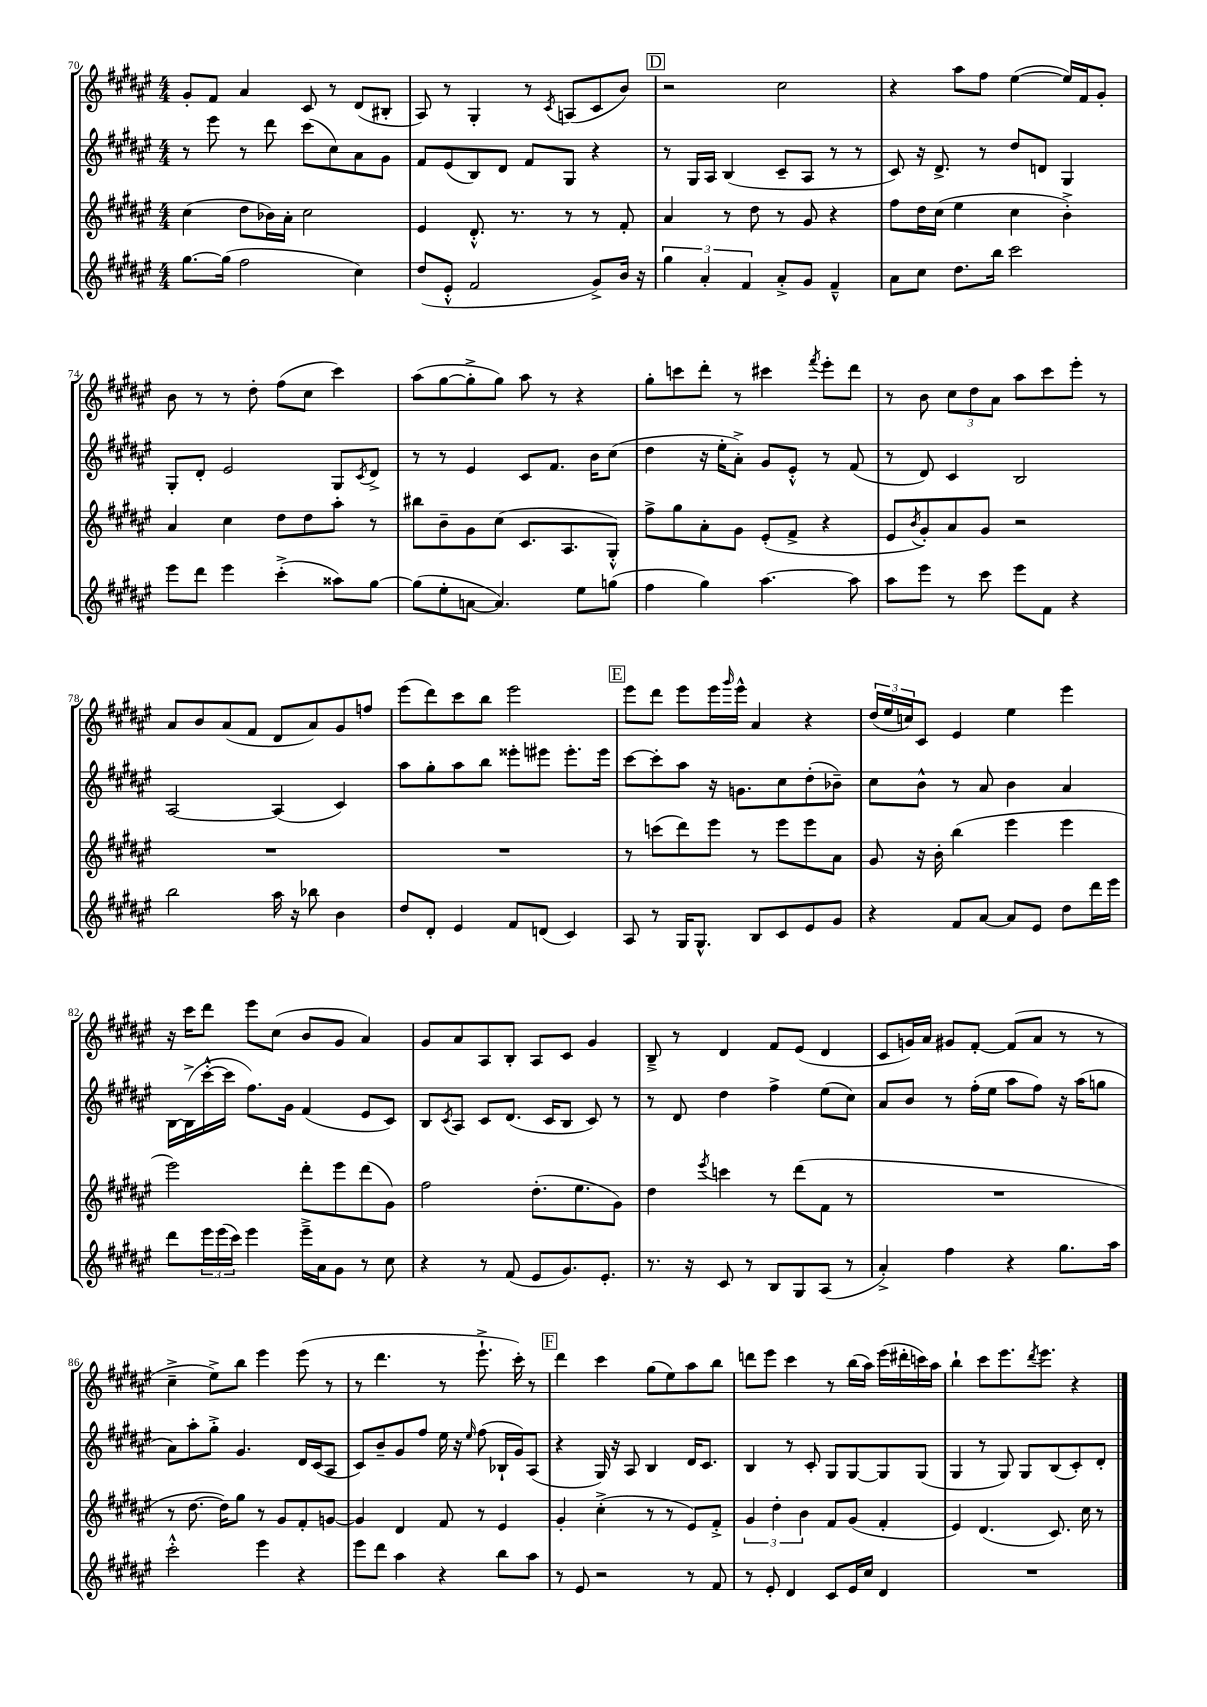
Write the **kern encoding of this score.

**kern	**kern	**kern	**kern
*part4	*part3	*part2	*part1
*staff4	*staff3	*staff2	*staff1
*clefG2	*clefG2	*clefG2	*clefG2
*k[f#c#g#d#a#e#]	*k[f#c#g#d#a#e#]	*k[f#c#g#d#a#e#]	*k[f#c#g#d#a#e#]
*M4/4	*M4/4	*M4/4	*M4/4
=70	=70	=70	=70
[8.gg#\L	(4cc#\	8r	8g#'/L
.	.	8eee#\	8f#/J
(16gg#\Jk]	.	.	.
2ff#\	8dd#\L	8r	4a#/
.	16b-X\L)	8ddd#\	.
.	16a#'\JJ	.	.
.	2cc#\	(8ccc#\L	8c#/
.	.	8cc#\)	8r
4cc#\)	.	8a#\	(8d#/L
.	.	8g#\J	8B#X'/J
=71	=71	=71	=71
(8dd#/L	4e#/	8f#/L	8A#/)
8e#'^^/J	.	(8e#/	8r
2f#/	8.d#'^^/	8B/)	4G#'/
.	.	8d#/J	.
.	8.r	.	.
.	.	8f#/L	8r
.	.	.	8qc#/
.	8r	8G#/J	(8An/L
8g#^/L)	8r	4r	8c#/
16b/Jk	8f#'/	.	8b/J)
16r	.	.	.
!!LO:REH:place=s1:t=D
=72	=72	=72	=72
6gg#\	4a#/	8r	2r
.	.	16G#/LL	.
6a#'/	.	.	.
.	.	16A#/JJ	.
.	8r	(4B/	.
6f#/	.	.	.
.	8dd#\	.	.
8a#'^/L	8r	8c#~/L	2cc#\
8g#/J	8g#/	8A#/J	.
4f#~^^/	4r	8r	.
.	.	8r	.
=73	=73	=73	=73
8a#\L	8ff#\L	8c#/)	4r
8cc#\J	16dd#\L	16r	.
.	(16cc#\JJ	8.d#^/	.
8.dd#\L	4ee#\	.	8aa#\L
.	.	8r	8ff#\J
16bb\Jk	.	.	.
2ccc#\	4cc#\	8dd#/L	([4ee#\
.	.	8dn/J	.
.	4b'^\)	4G#/	16ee#/LL])
.	.	.	16f#/J
.	.	.	8g#'/J
!!LO:LB:g=z
=74	=74	=74	=74
8eee#\L	4a#/	8G#'/L	8b\
8ddd#\J	.	8d#'/J	8r
4eee#\	4cc#\	2e#/	8r
.	.	.	8dd#'\
(4ccc#'^\	8dd#\L	.	(8ff#\L
.	8dd#\	.	8cc#\J
8aa##X\L)	8aa#'\J	8G#/L	4ccc#\)
.	.	8qc#/	.
[8gg#\J	8r	8d#^/J	.
=75	=75	=75	=75
(8gg#\L]	8bb#X\L	8r	(8aa#\L
8ee#'\	8b~\	8r	[8gg#\
[8an\J	8g#\	4e#/	8gg#'^\]
4.a/])	(8cc#\J	.	8gg#\J)
.	8.c#/L	8c#/L	8aa#\
.	.	8.f#/J	8r
.	8.A#/	.	.
8ee#\L	.	.	4r
.	.	16b\KL	.
(8ggn\J	8G#'^^/J)	(8cc#\J	.
=76	=76	=76	=76
4ff#\	8ff#^\L	4dd#\	8gg#'\L
.	8gg#\	.	8cccn\
4gg#\)	8a#'\	16r	8ddd#'\J
.	.	16ee#'\KL	.
.	8g#\J	8a#'^\J)	8r
[4.aa#\	(8e#'/L	8g#/L	4ccc#X\
.	8f#^/J	8e#'^^/J	.
.	.	.	8qfff#/
.	4r	8r	8eee#'\L
8aa#\]	.	(8f#/	8ddd#\J
=77	=77	=77	=77
8aa#\L	8e#/L	8r	8r
.	8qb/	.	.
8eee#\J	8g#'/)	8d#/)	8b\
8r	8a#/	4c#/	12cc#\L
.	.	.	12dd#\
8ccc#\	8g#/J	.	.
.	.	.	12a#\J
8eee#\L	2r	2B/	8aa#\L
8f#\J	.	.	8ccc#\
4r	.	.	8eee#'\J
.	.	.	8r
!!LO:LB:g=z
=78	=78	=78	=78
2bb\	1r	[2A#/	8a#/L
.	.	.	8b/
.	.	.	(8a#/
.	.	.	8f#/J
16aa#\	.	(4A#/]	8d#/L
16r	.	.	.
8bb-X\	.	.	8a#/)
4b\	.	4c#/)	8g#/
.	.	.	8ffn/J
=79	=79	=79	=79
8dd#/L	1r	8aa#\L	(8eee#\L
8d#'/J	.	8gg#'\	8ddd#\)
4e#/	.	8aa#\	8ccc#\
.	.	8bb\J	8bb\J
8f#/L	.	8eee##X'\L	2eee#\
(8dn/J	.	8eee#X\J	.
4c#/)	.	8.eee#'\L	.
.	.	16eee#\Jk	.
!!LO:REH:place=s1:t=E
=80	=80	=80	=80
8A#/	8r	[8ccc#\L	8eee#\L
8r	(8cccn\L	8ccc#'\]	8ddd#\J
16G#/KL	8ddd#\)	8aa#\J	8eee#\L
8.G#^^/J	.	.	.
.	8eee#\J	16r	16eee#\L
.	.	.	16qqggg#/
.	.	8.gn\L	16eee#^^\JJ
8B/L	8r	.	4a#/
8c#/	8eee#\L	8cc#\	.
8e#/	8eee#\	(8dd#'\	4r
8g#/J	8a#\J	8b-X~\J)	.
=81	=81	=81	=81
4r	8g#/	8cc#\L	(24dd#/LL
.	.	.	24ee#/
.	.	.	24ccn/J)
.	16r	8b^^\J	8c#/J
.	16b'\	.	.
8f#/L	(4bb\	8r	4e#/
[8a#/J	.	8a#/	.
8a#/L]	4eee#\	4b\	4ee#\
8e#/J	.	.	.
8dd#\L	4eee#\	4a#/	4eee#\
16ddd#\L	.	.	.
16eee#\JJ	.	.	.
!!LO:LB:g=z
=82	=82	=82	=82
8ddd#\L	2eee#\)	[16B\LL	16r
.	.	(16B^\]	16ccc#\KL
24eee#\L	.	[16ccc#'^^\	8ddd#\J
(24eee#\	.	.	.
.	.	16ccc#\JJ]	.
24ccc#\JJ)	.	.	.
4eee#\	.	8.ff#\L)	8eee#\L
.	.	.	(8cc#\J
.	.	16g#\Jk	.
16eee#~^\LL	8ddd#'\L	(4f#/	8b/L
16a#\J	.	.	.
8g#\J	8eee#\	.	8g#/J
8r	(8ddd#\	8e#/L	4a#/)
8cc#\	8g#\J)	8c#/J)	.
=83	=83	=83	=83
4r	2ff#\	8B/L	8g#/L
.	.	8qc#/	.
.	.	8A#/J	8a#/
8r	.	8c#/L	8A#/
(8f#/	.	(8.d#/J	8B'/J
8e#/L	(8.dd#'\L	.	8A#/L
.	.	16c#/KL	.
8.g#/)	.	8B/J	8c#/J
.	8.ee#\	.	.
.	.	8c#/)	4g#/
8.e#'/J	.	.	.
.	8g#\J)	8r	.
=84	=84	=84	=84
8.r	4dd#\	8r	8B~^/
.	.	8d#/	8r
16r	.	.	.
.	8qeee#/	.	.
8c#/	4cccn\	4dd#\	4d#/
8r	.	.	.
8B/L	8r	4ff#^\	8f#/L
8G#/	(8ddd#\L	.	(8e#/J
(8A#/J	8f#\J	(8ee#\L	4d#/
8r	8r	8cc#\J)	.
=85	=85	=85	=85
4a#'^/)	1r	8a#/L	8c#/L
.	.	8b/J	16gn/L)
.	.	.	16a#/JJ
4ff#\	.	8r	8g#X/L
.	.	(16ff#'\LL	[8f#'/J
.	.	16ee#\JJ	.
4r	.	8aa#\L	(8f#/L]
.	.	8ff#\J)	8a#/J
8.gg#\L	.	16r	8r
.	.	(16aa#\KL	.
.	.	8ggn\J	8r
16aa#\Jk	.	.	.
!!LO:LB:g=z
=86	=86	=86	=86
2ccc#'^^\	8r	8a#\L)	4cc#~^\
.	[8.dd#\	8aa#'\	.
.	.	8gg#'^\J	8ee#^\L)
.	16dd#\KL])	.	.
.	8gg#\J	4.g#/	8bb\J
4eee#\	8r	.	4eee#\
.	8g#/L	.	.
4r	8f#'/	16d#/LL	(8eee#\
.	.	(16c#/J	.
.	[8gn/J	8A#/J	8r
=87	=87	=87	=87
8eee#\L	4g/]	8c#/L)	8r
8ddd#\J	.	8b~/	4.ddd#\
4aa#\	4d#/	8g#/	.
.	.	8ff#/J	.
4r	8f#/	16ee#\	8r
.	.	16r	.
.	.	16qqee#/	.
.	8r	(8ff#\	8.eee#`^\
8bb\L	4e#/	16B-X`/LL	.
.	.	16g#/J)	16ccc#'\)
8aa#\J	.	(8A#/J	8r
!!LO:REH:place=s1:t=F
=88	=88	=88	=88
8r	4g#'/	4r	4ddd#\
8e#/	.	.	.
2r	(4cc#'^\	16G#/)	4ccc#\
.	.	16r	.
.	.	8A#/	.
.	8r	4B/	(8gg#\L
.	8r	.	8ee#\)
8r	8e#/L)	16d#/KL	8aa#\
.	.	8.c#/J	.
8f#/	8f#'^/J	.	8bb\J
=89	=89	=89	=89
8r	6g#/	4B/	8dddn\L
8e#'/	.	.	8eee#\J
.	6dd#'\	.	.
4d#/	.	8r	4ccc#\
.	6b\	.	.
.	.	8c#'/	.
8c#/L	8f#/L	8G#/L	8r
16e#/L	(8g#/J	[8G#/	(16bb\LL
16cc#/JJ	.	.	16aa#\JJ)
4d#/	4f#'/	8G#/]	(16eee#\LL
.	.	.	16ddd#X'\
.	.	(8G#/J	16cccn\)
.	.	.	16aa#\JJ
=90	=90	=90	=90
1r	4e#/)	4G#/	4bb`\
.	(4.d#/	8r	8ccc#\L
.	.	8G#/)	8.eee#\
.	.	8G#/L	.
.	.	.	8qddd#/
.	.	.	8.eee#\J
.	8.c#/)	(8B/	.
.	.	8c#'/)	4r
.	16cc#\	.	.
.	8r	8d#'/J	.
==	==	==	==
*-	*-	*-	*-
